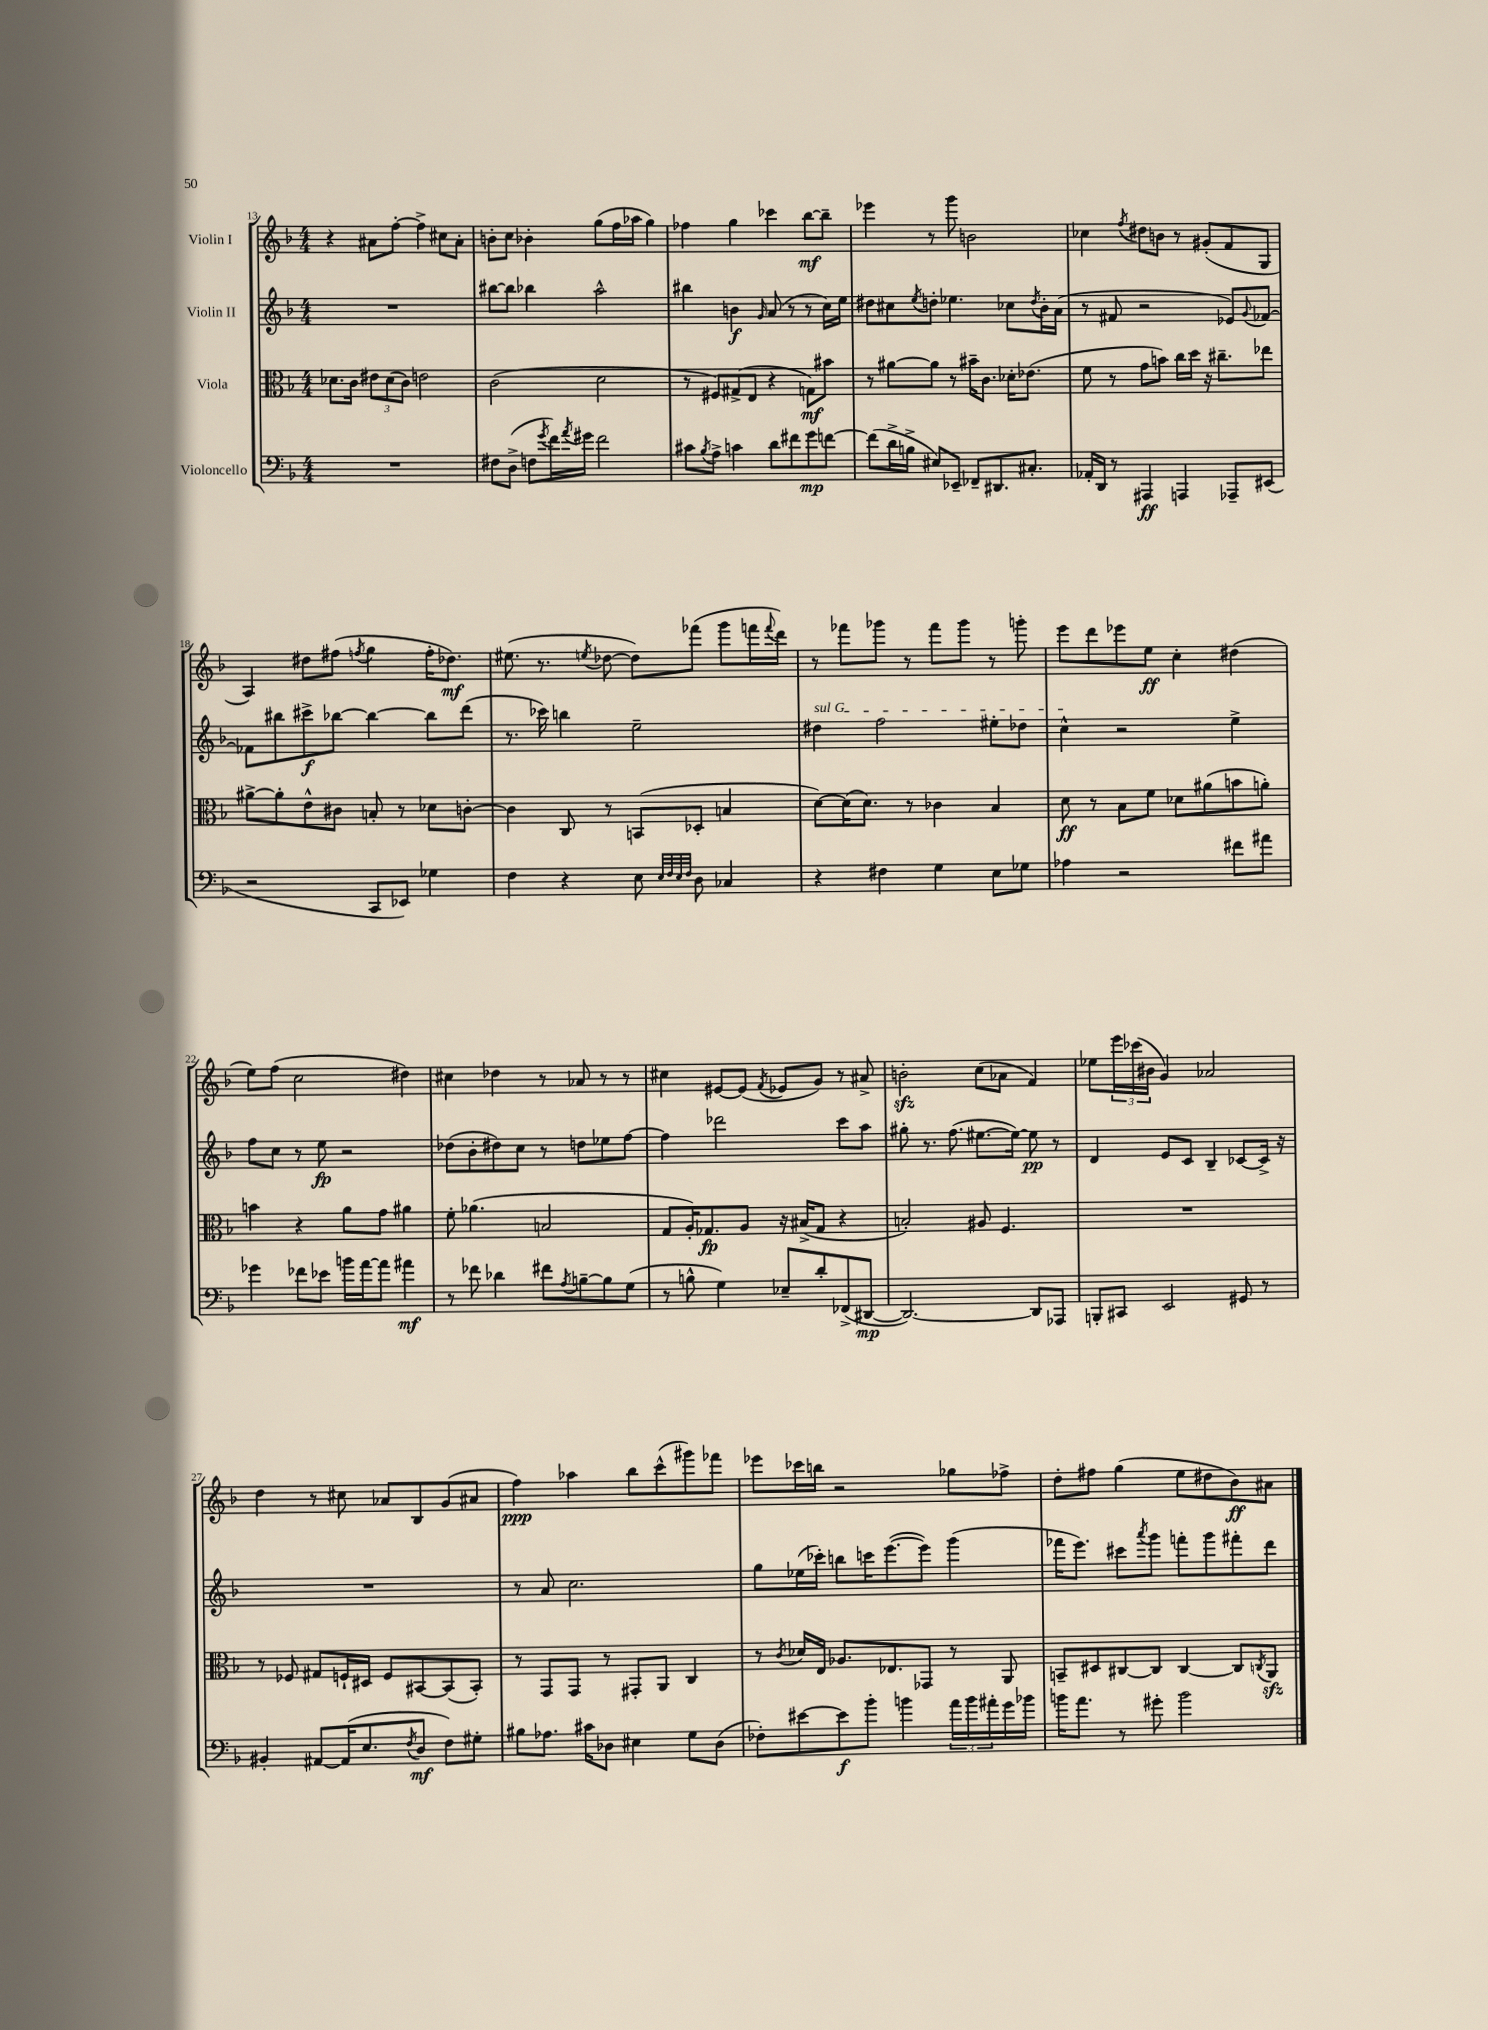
<<
\new StaffGroup <<
\new Staff = "s0" \with { instrumentName = "Violin I" } {
    \clef treble \key f \major \numericTimeSignature \time 4/4
    r4 ais'8 f''8~-. f''4-> cis''8 ais'8-. |
    b'8-. c''8 bes'4-. g''8( f''16 aes''16 g''4) |
    fes''4 g''4 ces'''4 bes''8~\mf bes''8-- |
    ees'''4 r8 g'''8 b'2 |
    ces''4 \acciaccatura { f''8 } dis''8 b'8 r8 gis'8-.( f'8 g8 |
    a4) dis''8 fis''8( \acciaccatura { f''8 } g''4 f''16-. des''8.\mf) |
    eis''8.( r8. \acciaccatura { e''8 } des''8~ des''8) fes'''8( g'''8 f'''16 \appoggiatura { f'''8 } d'''16) |
    r8 fes'''8 ges'''8 r8 fes'''8 ges'''8 r8 g'''8-. |
    e'''8 d'''8 ees'''8 e''8\ff c''4-. dis''4( |
    e''8) f''8( c''2 dis''4) |
    cis''4 des''4 r8 aes'8 r8 r8 |
    cis''4 eis'8~ eis'8( \acciaccatura { f'8 } ees'8 g'8) r8 ais'8-> |
    b'2-.\sfz c''8( aes'8 f'4) |
    ees''8 \tuplet 3/2 { e'''16 ces'''16( bis'16 } g'4) aes'2 |
    d''4 r8 cis''8 aes'8 bes8 g'8( ais'8 |
    f''4\ppp) aes''4 bes''8 c'''8-^( gis'''8) fes'''8 |
    ees'''8 ces'''16 b''16 r2 ges''8 fes''8-> |
    d''8-. fis''8 g''4( e''8 dis''8 bes'8\ff) ais'8 \bar "|." |
}
\new Staff = "s1" \with { instrumentName = "Violin II" } {
    \clef treble \key f \major \numericTimeSignature \time 4/4
    R1 |
    bis''8~ bis''8 bes''4 a''2-^ |
    bis''4 b'4\f \grace { g'16 } a'8( r8 r8 c''16) e''16 |
    dis''8 cis''8 \acciaccatura { e''8 } d''8-. ees''4. ces''8 \acciaccatura { d''8 } bes'16-. a'16( |
    r8 fis'8 r2 ees'8) \appoggiatura { g'8 } fes'8~ |
    fes'8 bis''8 cis'''8->\f bes''8~ bes''4~ bes''8 d'''8( |
    r8. ces'''16) b''4 e''2-- |
    \once \override TextSpanner.bound-details.left.text = \markup { \italic "sul G" } dis''4\startTextSpan f''2 eis''8-. des''8 |
    c''4-^\stopTextSpan r2 e''4-> |
    f''8 c''8 r8 e''8\fp r2 |
    des''8( bes'8-. dis''8) c''8 r8 d''8 ees''8 f''8~ |
    f''4 des'''2 c'''8 a''8 |
    gis''8-. r8. f''8.( eis''8.~ eis''16~) eis''8\pp r8 |
    d'4 e'8 c'8 bes4-- ces'8~ ces'16-> r16 |
    R1 |
    r8 a'8 c''2. |
    g''8 ees''16( ces'''16-.) b''8 c'''16 e'''8.~( e'''8) g'''4( |
    fes'''16 e'''8.) cis'''8 \acciaccatura { a'''8 } g'''8 f'''8-. g'''8 fis'''8-. d'''8 \bar "|." |
}
\new Staff = "s2" \with { instrumentName = "Viola" } {
    \clef alto \key f \major \numericTimeSignature \time 4/4
    des'8. c'16 \tuplet 3/2 { eis'8 des'8( c'8) } e'2 |
    c'2( d'2 |
    r8 fis8) gis8->( e8 r4 g8\mf) bis'8 |
    r8 ais'8~ ais'8 r8 bis'16-- c'8. des'16-. ees'8.( |
    f'8 r8 g'8 b'8) c''16 d''16 r16 cis''8.-- ees''8 |
    ais'8~-> ais'8-. e'8-^ cis'8 b8-. r8 des'8 c'8~-. |
    c'4 c8 r8 b,8( des8-. b4 |
    d'8~) d'16( d'8.) r8 ces'4 bes4 |
    d'8\ff r8 bes8 f'8 des'8 ais'8( b'8 a'8-.) |
    b'4 r4 a'8 g'8 ais'4 |
    f'8-. aes'4.( b2 |
    g8 a16-.) ges8.\fp a8 r16 bis16->( ges8 r4 |
    b2-.) ais8 f4. |
    R1 |
    r8 fes8 gis8 f16-! dis16 f8 bis,8~ bis,8( bis,8-.) |
    r8 g,8 g,8 r8 gis,8-. a,8 c4 |
    r8 \acciaccatura { c'8 } des'16 e16 aes8. ees8. ges,8 r8 a,8 |
    b,8-- dis8 cis8~ cis8 cis4~ cis8 \acciaccatura { c8 } a,8\sfz \bar "|." |
}
\new Staff = "s3" \with { instrumentName = "Violoncello" } {
    \clef bass \key f \major \numericTimeSignature \time 4/4
    R1 |
    fis8 d8->( f8 \acciaccatura { g'8 } f'16) \acciaccatura { a'8 } gis'16 f'2 |
    cis'8 \acciaccatura { bes8 } a8-> c'4 d'8 fis'8 g'8\mp f'8~ |
    f'8( d'16-> b16-> eis8) ees,8-- fes,8-- dis,8. cis8.-. |
    aes,16-. d,16 r8 ais,,4\ff a,,4 aes,,8-- eis,8( |
    r2 c,8 ees,8) ges4 |
    f4 r4 e8 \grace { e32 f32 e32 f32 } d8 ces4 |
    r4 fis4 g4 e8 ges8 |
    aes4 r2 fis'8 ais'8 |
    ges'4 fes'8 ees'8 b'16 a'16~ a'8 ais'4\mf |
    r8 fes'8 des'4 fis'8 \acciaccatura { a8 } b8~-- b8 g8( |
    r8 b8-^ g4) ees8-- d'8-. fes,8->( dis,8~\mp |
    dis,2.~) dis,8 aes,,8 |
    b,,8-. cis,8 e,2 gis,8 r8 |
    bis,4-. ais,8~ ais,16( e8. \acciaccatura { f8 } d8\mf f8) gis8-. |
    bis8 aes8. cis'16 des8 eis4 g8 des8( |
    fes8-.) eis'8~ eis'8\f bes'8-. b'4 \tuplet 3/2 { a'16 b'16 ais'16-. } g'16 bes'16 |
    b'16 a'8. r8 gis'8-. b'2 \bar "|." |
}
>>
>>
\layout { \context { \Score currentBarNumber = #13 } }
